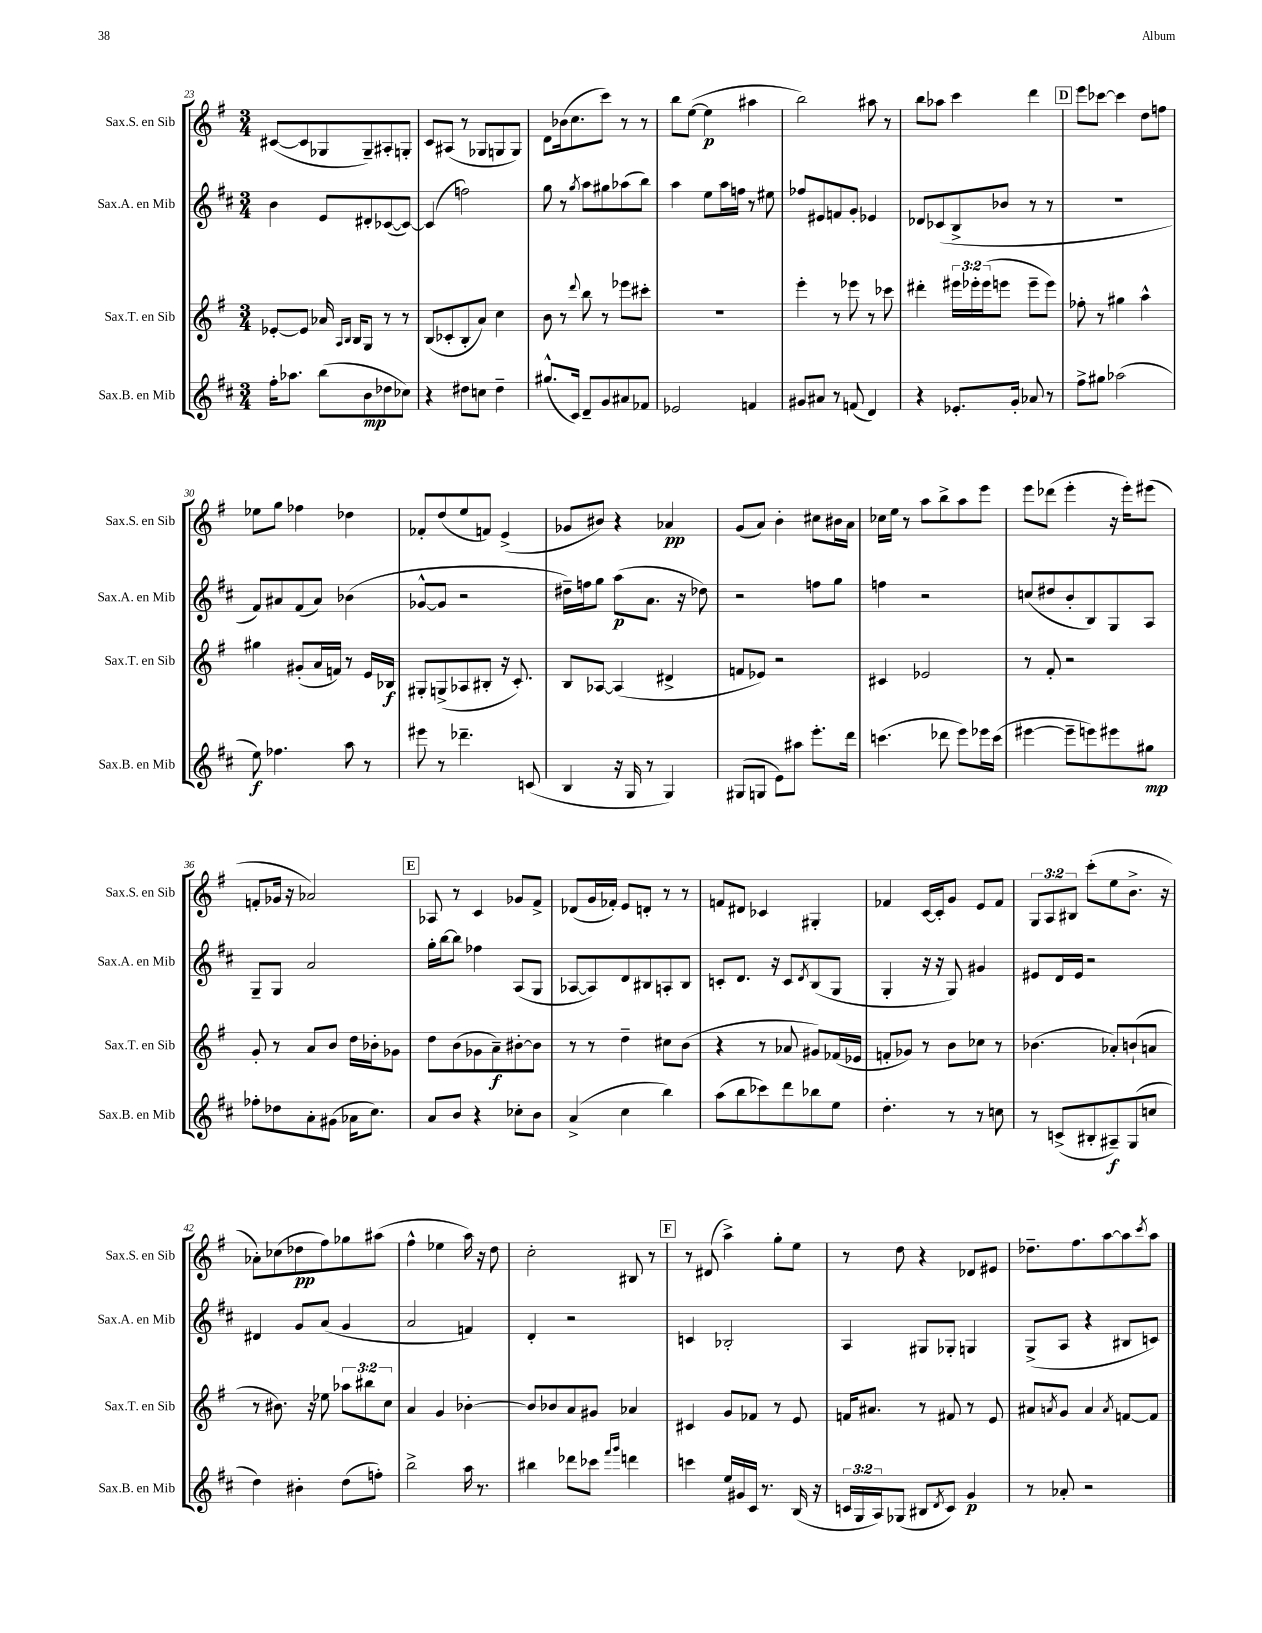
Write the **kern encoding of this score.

**kern	**kern	**kern	**kern
*staff4	*staff3	*staff2	*staff1
*clefG2	*clefG2	*clefG2	*clefG2
*k[f#c#]	*k[f#]	*k[f#c#]	*k[f#]
*M3/4	*M3/4	*M3/4	*M3/4
16ff#'	[8e-'	4b	([8c#
8.aa-	.	.	.
.	8e-]	.	8c#]
(8bb	16a-	8e	8G-
.	16qqA	.	.
.	16qqB	.	.
.	16B	.	.
8b	8G	8d#'	8G-~)
8dd-	8r	([8c-	8A#'
8cc-)	8r	8c-_)	8G'
=	=	=	=
4r	(8B	(4c-]	8c
.	8c-'	.	(8A#
8dd#	8B'	2ff)	8r
8cc	8a)	.	8G-
4dd#~	4cc	.	8G
.	.	.	8G)
=	=	=	=
(8.gg#^^	8b	8gg	8d
.	8r	8r	(16b-
16c#)	.	.	8.cc
.	8qqddd	8qgg	.
8d~	8bb	8aa	.
8g	8r	8gg#	8ccc)
8a#	8eee-	(8aa-	8r
8f-	8ccc#'	8bb)	8r
=	=	=	=
2e-	2.r	4aa	8bb
.	.	.	([8ee
.	.	8ee	4ee]
.	.	16aa	.
.	.	16ff	.
4f	.	8r	4aa#
.	.	8ee#	.
=	=	=	=
8g#	4eee'	8ff-	2bb)
8a#	.	8e#	.
8r	8r	8f	.
(8f	8eee-	8g'	.
4d)	8r	4e-	8aa#
.	8ccc-	.	8r
=	=	=	=
4r	4ddd#'	8d-	8bb
.	.	(8c-	8aa-
8.e-'	24eee#	8B^	4ccc
.	24eee-'	.	.
.	(24eee-	.	.
.	8eee	8b-	.
16g'	.	.	.
8a-	8eee~	8r	4ddd
8r	8eee)	8r	.
=	=	=	=
8ff#^	8ff-'	2.r	8eee
8gg#	8r	.	[8ccc-
(2aa-	4gg#	.	4ccc-]
.	4aa^^	.	8dd
.	.	.	8ff
=	=	=	=
8ee)	4gg#	8f#)	8ee-
4.ff-	.	8a#	8gg
.	(8g#'	(8f#	4ff-
.	16a	8a#)	.
.	16f)	.	.
8aa	8r	(4b-	4dd-
8r	16e	.	.
.	16B-	.	.
=	=	=	=
8eee#	8G#'	[8g-^^	8f-'
8r	(8G^	8g-]	(8dd
4.ddd-~	8A-	2r	8ee
.	8B#'	.	8f)
.	16r	.	(4e^
.	8.c')	.	.
(8c	.	.	.
=	=	=	=
4B	8B	16dd#~)	8g-
.	.	16ff	.
.	[8A-	8gg	8b#)
16r	(4A-]	(8aa	4r
16G	.	.	.
8r	.	8.a	.
4G)	4d#^	.	4a-
.	.	16r	.
.	.	8dd-)	.
=	=	=	=
(8G#	8f	2r	(8g
8G	8e-)	.	8a)
8e)	2r	.	4b'
8aa#	.	.	.
8.eee'	.	8ff	8cc#
.	.	8gg	16b#
16ddd	.	.	16a
=	=	=	=
(4.ccc	4c#	4ff	16cc-
.	.	.	16ee
.	.	.	8r
.	2e-	2r	8aa
8ddd-	.	.	8bb^
8eee)	.	.	8aa
16eee-	.	.	8eee
(16ccc	.	.	.
=	=	=	=
[4eee#	8r	(8cc	8eee
.	8f#'	8dd#	(8ddd-
8eee#~]	2r	8b'	4eee'
8eee)	.	8B)	.
8eee#	.	8G	16r
.	.	.	16eee')
8gg#	.	8A	(8eee#
=	=	=	=
8ff-'	8g'	8G~	8f'
8dd-	8r	8G	16g-
.	.	.	16r
8a'	8a	2a	2a-)
(8g#	8b	.	.
16a-	16dd	.	.
8.cc#)	16b-'	.	.
.	8g-	.	.
=	=	=	=
8a	8dd	16gg'	8A-
.	.	[16bb	.
8b	(8b	8bb]	8r
4r	8g-	4ff-	4c
.	8a~)	.	.
8cc-'	[8b#'	(8A	8g-
8b	8b#]	8G	8f#^
=	=	=	=
(4a^	8r	[8A-	(8d-
.	8r	8A-])	16g
.	.	.	16f-')
4cc#	4dd~	8d	8e
.	.	8B#	8d'
4bb)	8cc#	8A'	8r
.	(8b	8B#	8r
=	=	=	=
(8aa	4r	8c'	8f
8bb	.	8.d	8d#
8ccc-)	8r	.	4c-
.	.	16r	.
8ddd	8a-	8c	.
.	.	8qd	.
8bb-	8g#)	(8B	4G#'
8ee	(16f-	8G	.
.	16e-	.	.
=	=	=	=
4.dd'	8f'	4G'	4f-
.	8g-)	.	.
.	8r	16r	[16c
.	.	16r	16c']
8r	8b	8G)	8g
8r	8cc-	4g#	8e
8cc	8r	.	8f-
=	=	=	=
8r	(4.b-	8e#	12G
.	.	.	12A
(8c^	.	16d	.
.	.	.	12B#
.	.	16e#	.
8B#'	.	2r	(8ccc'
8A#~)	8a-')	.	8ee
(8G	(8b`	.	8.b^
8cc	8a	.	.
.	.	.	16r
=	=	=	=
4dd)	8r	4d#	8a-')
.	8.b#)	.	(8cc-
4b#'	.	8g	8dd-
.	16r	.	.
.	8ee-	(8a	8ff#)
(8dd	12aa-	4g	8gg-
.	12bb#	.	.
8ff')	.	.	(8aa#
.	12cc	.	.
=	=	=	=
2bb^	4a	2a	4ff#^^
.	4g	.	4ee-
16aa	[4b-'	4f)	16aa)
8.r	.	.	16r
.	.	.	8dd
=	=	=	=
4bb#	8b-]	4d'	2cc'
.	8b-	.	.
8ddd-	8a	2r	.
8ccc-	8g#	.	.
16qqfff#	.	.	.
16qqggg	.	.	.
4ddd	4a-	.	8B#
.	.	.	8r
=	=	=	=
4ccc	4c#	4c	8r
.	.	.	(8d#
16ee	8g	2B-'	4aa^)
16g#	.	.	.
16c#	8f-	.	.
8.r	.	.	.
.	8r	.	8gg'
(16B	8e	.	8ee
16r	.	.	.
=	=	=	=
24c	16f	4A	8r
24G	.	.	.
.	8.a#	.	.
24A)	.	.	.
(8G-	.	.	8dd
8B#	8r	8G#	4r
8qd	.	.	.
8c)	8f#	8G-'	.
4g	8r	4G	8d-
.	8e	.	8e#
=	=	=	=
8r	8a#	(8G^	8.dd-~
.	8qa	.	.
8a-'	8g	8A	.
.	.	.	8.ff#
2r	4a	4r	.
.	.	.	[8aa
.	8qa	.	.
.	[8f	8B#	8aa]
.	.	.	8qccc
.	8f]	8c)	8aa
==	==	==	==
*-	*-	*-	*-
